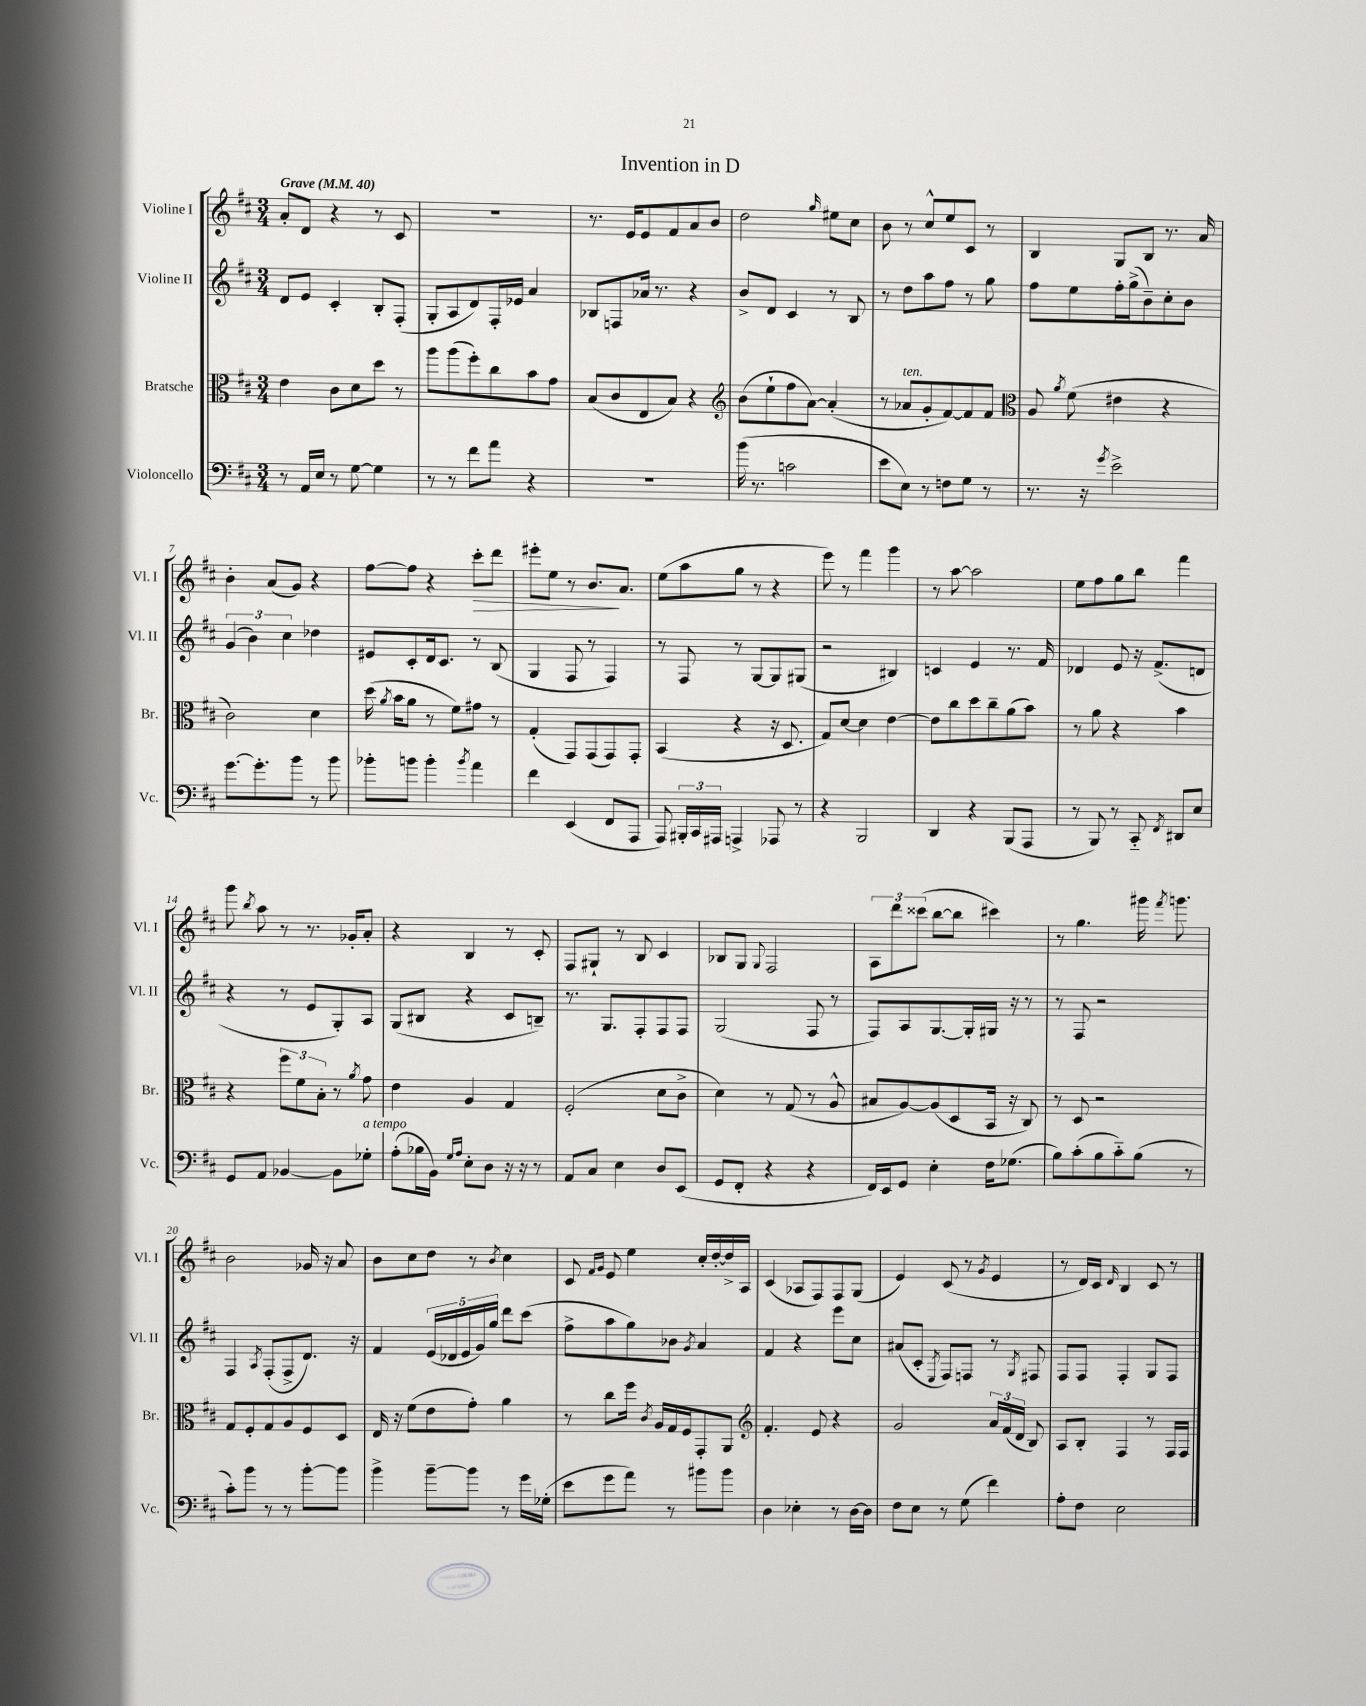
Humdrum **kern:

**kern	**kern	**kern	**kern
*staff4	*staff3	*staff2	*staff1
*clefF4	*clefC3	*clefG2	*clefG2
*k[f#c#]	*k[f#c#]	*k[f#c#]	*k[f#c#]
*M3/4	*M3/4	*M3/4	*M3/4
*MM40	*MM40	*MM40	*MM40
8r	4e	8d	8a'
16AA	.	8e	8d
16E	.	.	.
8r	8c#	4c#'	4r
[8G	8d	.	.
4G]	8dd	8B'	8r
.	8r	(8F#'	8c#
=	=	=	=
8r	8aa	8G'	2.r
8r	(8aa	8A	.
8f#	8ff#')	8d)	.
8a	8cc#	16F#'	.
.	.	16e-	.
4r	8b	4a	.
.	8g	.	.
=	=	=	=
2.r	(8B	8B-	8.r
.	8c#	8F	.
.	.	.	16e
.	8E	16a-	8e
.	.	8.r	.
.	8B)	.	8f#
.	4r	4r	8a
.	.	.	8b
=	=	=	=
*	*clefG2	*	*
(16b	(8b	8b^	2dd
8.r	.	.	.
.	8ee`	8d	.
2c	8ff#	4c#	.
.	[8a)	.	.
.	.	.	16qqgg
.	(4a']	8r	8ee#
.	.	8B	8cc#
=	=	=	=
8e	8r	8r	8b
8E)	8a-	8dd	8r
8r	8g'	8aa	8cc#^^
8F	[8f#)	8ff#	8ee
8G	8f#]	8r	8c#
8r	8f#	8gg	8r
=	=	=	=
*	*clefC3	*	*
8.r	8A	8ff#	4B
.	8qa	.	.
.	(8f#	8ee	.
16r	.	.	.
8qg	.	.	.
2e^	4e#	16ff#'	8G
.	.	(16gg^	.
.	.	8b~)	8B
.	4r	8cc#'	8.r
.	.	8b	.
.	.	.	16a
=	=	=	=
[8.g	2c#)	(6g	4b'
.	.	6b)	.
8.g']	.	.	.
.	.	.	(8a
.	.	6cc#	.
8b	.	.	8g)
8r	4d	4dd-	4r
8b	.	.	.
=	=	=	=
8b-'	(16dd	8e#	[8ff#
.	8qa	.	.
.	16b	.	.
8b	8a	8c#'	8ff#]
4b'	8r	16d	4r
.	.	8.c#	.
.	8f#)	.	.
8qb	.	.	.
4a	8g#	8r	8ccc#'
.	8r	(8B	8ddd
=	=	=	=
4f#	(4G'	4G	8eee#'
.	.	.	8ee
(4EE	8GG)	8F#	8r
.	(8GG	8r	8.b
8FF#	8GG)	4F#)	.
.	.	.	8.a
8AAA	8GG'	.	.
=	=	=	=
8AAA)	(4BB	8r	(8ee
24BBB#'	.	8F#	8aa
24CC#	.	.	.
24AAA#	.	.	.
4AAA^	4r	8r	8gg
.	.	[8G	8r
8AAA-	16r	8G]	4r
.	8.D	.	.
8r	.	(8G#	.
=	=	=	=
4r	8G)	2r	8eee)
.	[8d	.	8r
2BBB	4d]	.	4fff#
.	[4e	4B#)	4ggg
=	=	=	=
4DD	8e]	4c	8r
.	8cc#	.	[8aa
4r	8dd	4e	2aa]
.	8cc#~	.	.
(8BBB	(8a	8.r	.
8AAA	8b)	.	.
.	.	16f#	.
=	=	=	=
8r	8r	4d-	8ee
8BBB)	8a	.	8ff#
8r	4r	8e	8gg
8CC#'~	.	16r	8bb
.	.	(8.f#^	.
8qFF#	.	.	.
8DD#	4b	.	4fff#
8E	.	8d	.
=	=	=	=
8GG	4r	4r	8ggg
.	.	.	8qbb
8AA	.	.	8aa
[4BB-	12ff#	8r	8r
.	12f#	.	.
.	.	8e	8.r
.	12B'	.	.
8BB-]	8r	8G')	.
.	.	.	16g-'
.	8qa	.	.
8G-'	8g	8A	8a'
=	=	=	=
(8A'	4e	(8G	4r
16B-	.	8B#	.
16BB)	.	.	.
16qqG	.	.	.
16qqA	.	.	.
8E'	4A	4r	4B
8D	.	.	.
16r	4G	8c#	8r
16r	.	.	.
8r	.	8B~)	8c#'
=	=	=	=
8AA	(2F#'	8.r	8F#
8C#	.	.	8G#`
.	.	8.G	.
4E	.	.	8r
.	.	8F#'	8B
8D	8d	8F#	4c#
(8EE	8c#^	8F#	.
=	=	=	=
8GG	4d)	(2G	8B-
8FF#'	.	.	8G
.	.	.	8qqG
4r	8r	.	2F#
.	(8G	.	.
4r	8r	8F#	.
.	8A^^	8r	.
=	=	=	=
16FF#)	8B#	8F#)	12A
16EE	.	.	.
.	.	.	12ddd
8GG	[8A)	8A	.
.	.	.	(12ccc##
4E'	(8A]	[8.G	[8bb
.	8D	.	8bb]
.	.	16G']	.
16F#	16BB	16G#	4ccc#)
(8.G-	16r	16r	.
.	8C#)	8r	.
=	=	=	=
8B)	8r	8r	8r
(8c#'	8D	8F#	4.gg
8B	2r	2r	.
8c#'~)	.	.	.
(8B	.	.	16ggg#
.	.	.	8qfff#
.	.	.	8.ggg
8r	.	.	.
=	=	=	=
8c#')	8G	4F#	2b
8b	8F#'	.	.
.	.	8qA	.
8r	8G	(8F#'	.
8r	8A	8F#^	.
[8b'	8F#	8.d)	16g-
.	.	.	16r
8b]	8D	.	8a
.	.	16r	.
=	=	=	=
4b^	16E	4f#	8b
.	16r	.	.
.	(8f#	.	8cc#
[8b~	8e	(20e	8dd
.	.	20d-	.
.	.	20e	.
8b]	8g')	.	8r
.	.	20g)	.
.	.	20gg	.
.	.	.	8qb
8r	4a	8ddd	4cc#
16g	.	(8ccc#	.
(16G-'	.	.	.
=	=	=	=
8e	8r	8ff#^	8c#
.	.	.	16qqf#
.	.	.	16qqg
8g	8cc#	8aa	8e
8a)	16ff#	8gg)	4ee
.	8qc#	.	.
.	16A	.	.
8r	16G	8b-	.
.	16F#	.	.
.	.	8qg	.
8b#	8GG'	4a	16cc#'
.	.	.	[16dd'
8b#	8AA	.	16dd^]
.	.	.	16A
=	=	=	=
*	*clefG2	*	*
4D	4.f#'	4f#	(4c#
4E-'	.	4r	8A-
.	8e	.	8F#)
8r	4r	8eee	8F#
[16D	.	8cc#	(8G
16D]	.	.	.
=	=	=	=
8F#	2g	(8a#	4e)
8E	.	8c#'	.
.	.	8qE	.
8r	.	8F#)	(8c#
(8G	.	8F	8r
.	.	.	8qg
4f#)	24a	8r	4e
.	(24f#	.	.
.	24d	.	.
.	.	8qG	.
.	8B)	8F#	.
=	=	=	=
8A'	8A	8F#	8r
8F#	8B'	8F#	16d)
.	.	.	16c#
.	.	.	16qqd
2E	4F#	4F#'	4B
.	8r	8G	8c#
.	16F#	8F#	8r
.	16F#	.	.
==	==	==	==
*-	*-	*-	*-
